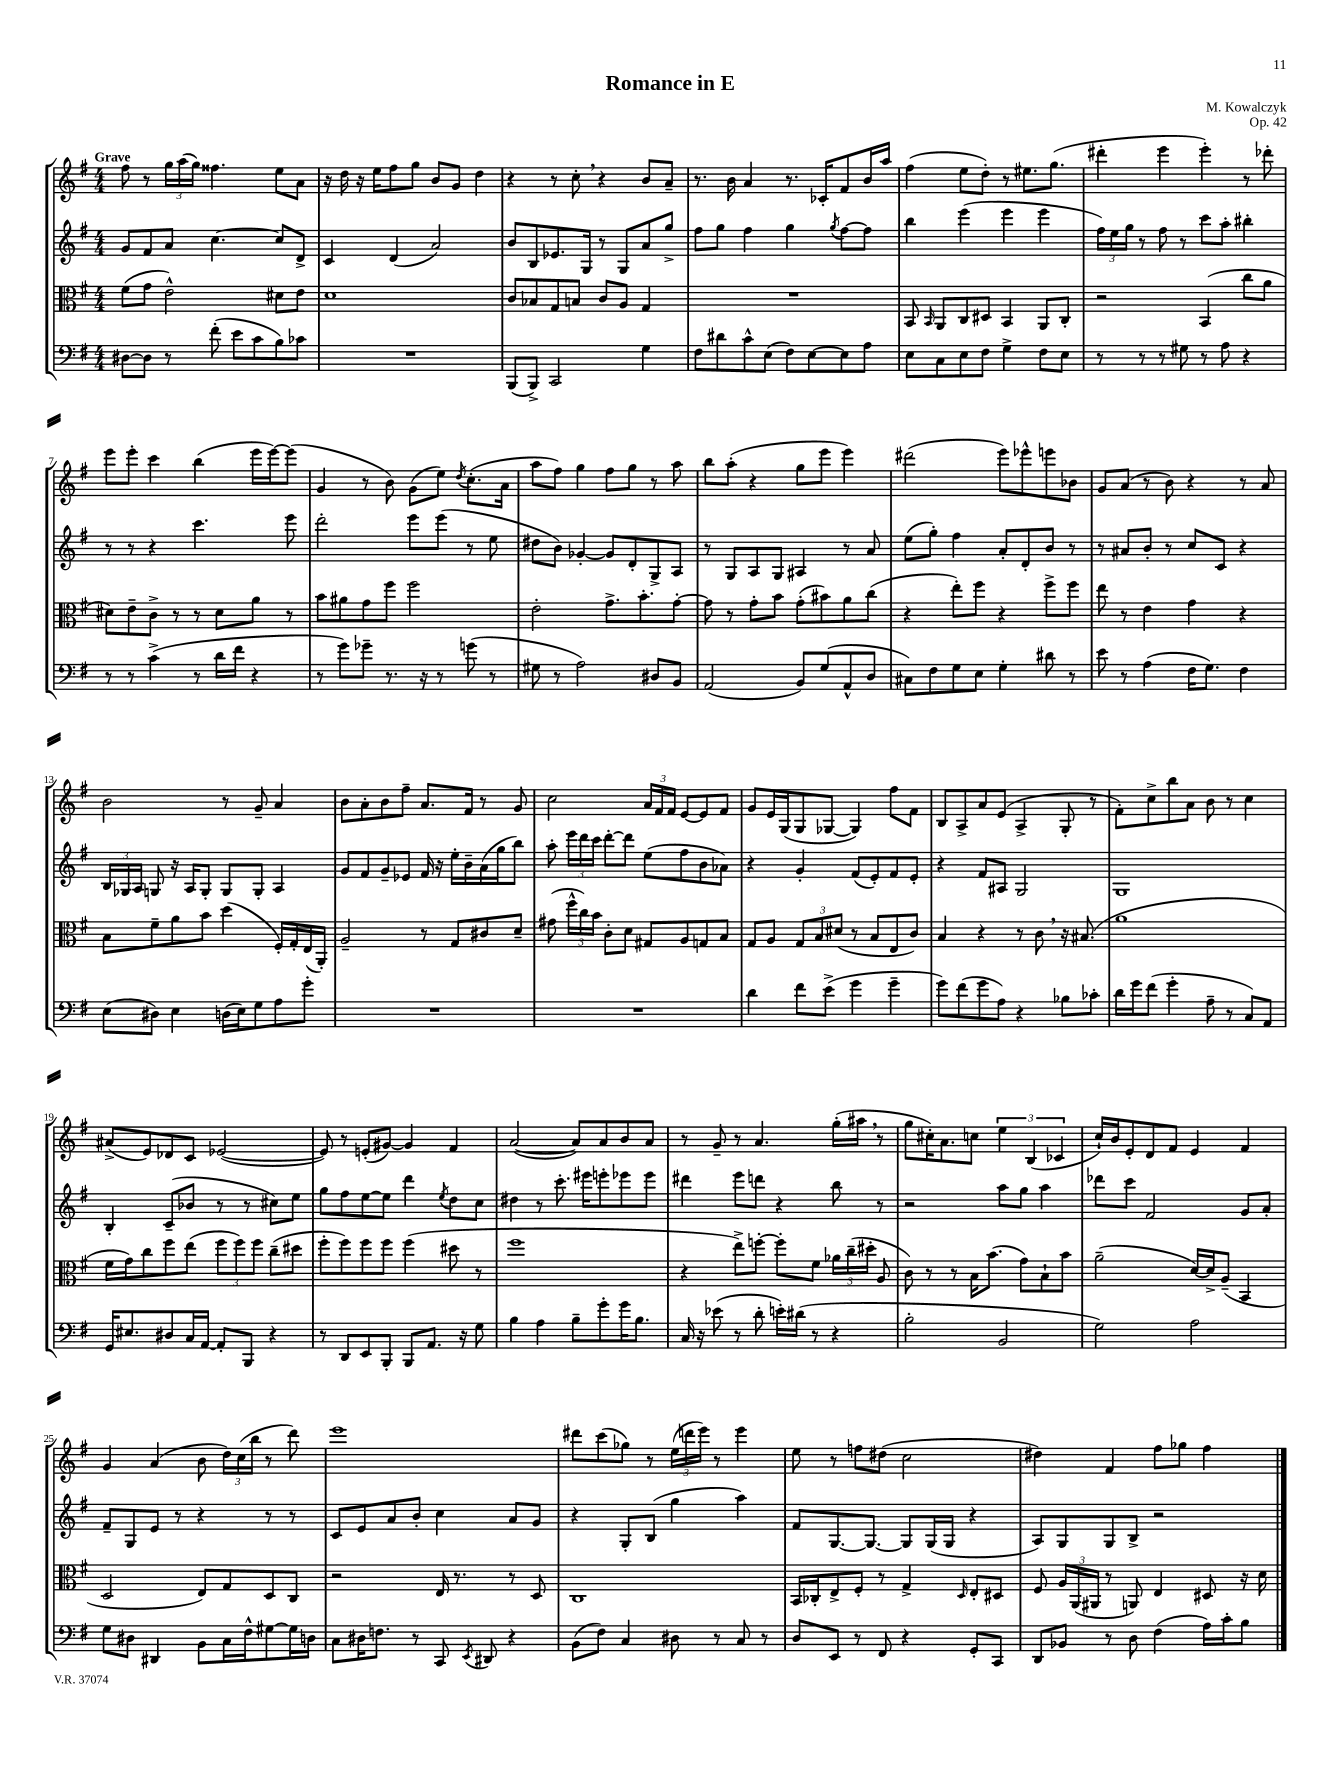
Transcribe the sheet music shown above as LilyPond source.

\header { title = "Romance in E" composer = "M. Kowalczyk" opus = "Op. 42" }
<<
\new StaffGroup <<
\new Staff = "s0" {
    \clef treble \key g \major \numericTimeSignature \time 4/4 \tempo "Grave"
    \autoBeamOff fis''8 r8 \tuplet 3/2 { g''16[ a''16( g''16]) } fisis''4. e''8[ a'8] |
    r16 d''16 r16 e''16[ fis''8 g''8] b'8[ g'8] d''4 |
    r4 r8 c''8-. \breathe r4 b'8[ a'8]-- |
    r8. b'16 a'4 r8. ces'16[-. fis'8 b'16 a''16] |
    fis''4( e''8[ d''8]-.) r8 eis''8.[ g''8.]( |
    dis'''4-. e'''4 e'''4-.) r8 des'''8-. |
    e'''8[ e'''8]-. c'''4 b''4( e'''16[ e'''16~) e'''8]( |
    g'4 r8 b'8) g'8[( e''8]) \acciaccatura { d''8 } c''8.[-.( a'16] |
    a''8[ fis''8]) g''4 fis''8[ g''8] r8 a''8 |
    b''8[ a''8]-.( r4 g''8[ e'''8] e'''4) |
    dis'''2( e'''8[) ees'''8-^ e'''8 bes'8] |
    g'8[ a'8]( r8 b'8) r4 r8 a'8 |
    b'2 r8 g'8-- a'4 |
    b'8[ a'8-. b'8 fis''8]-- a'8.[ fis'16] r8 g'8 |
    c''2 \tuplet 3/2 { a'16[ fis'16 fis'16] } e'8[~ e'8 fis'8] |
    g'8[ e'16 g16( g8 ges8]~ ges4) fis''8[ fis'8] |
    b8[ a8-> a'8 e'8]( a4-> g8-. r8 |
    fis'8[-.) c''8-> b''8 a'8] b'8 r8 c''4 |
    ais'8[->( e'8) des'8 c'8] ees'2~( |
    ees'8) r8 e'8[-.( gis'8]~) gis'4 fis'4 |
    a'2~( a'8[) a'8 b'8 a'8] |
    r8 g'8-- r8 a'4. g''16[-.( ais''16] \breathe r8 |
    g''8[ cis''16-.) a'8. c''8] \tuplet 3/2 { e''4 b4( ces'4 } |
    c''16[-!) b'16 e'8-. d'8 fis'8] e'4 fis'4 |
    g'4 a'4( b'8 \tuplet 3/2 { d''16[) c''16( b''16] } r8 d'''8) |
    e'''1 |
    dis'''8[ c'''8( ges''8]) r8 \tuplet 3/2 { e''16[( d'''16 e'''16]) } r8 e'''4 |
    e''8 r8 f''8[ dis''8]( c''2 |
    dis''4) fis'4 fis''8[ ges''8] fis''4 \bar "|." |
}
\new Staff = "s1" {
    \clef treble \key g \major \numericTimeSignature \time 4/4
    \autoBeamOff g'8[ fis'8 a'8] c''4.~ c''8[ d'8]-> |
    c'4 d'4( a'2) |
    b'8[ b8 ees'8. g16] r8 g8[ a'8 g''8]-> |
    fis''8[ g''8] fis''4 g''4 \acciaccatura { g''8 } fis''8[~ fis''8] |
    b''4 e'''4( e'''4 e'''4 |
    \tuplet 3/2 { fis''16[) e''16 g''16] } r8 fis''8 r8 c'''8[ a''8]-. bis''4-. |
    r8 r8 r4 c'''4. e'''8 |
    d'''2-. e'''8[ e'''8]( r8 e''8 |
    dis''8[ b'8]) ges'4~-. ges'8[ d'8-. g8-> a8] |
    r8 g8[ a8 g8] ais4 r8 a'8 |
    e''8[( g''8]-.) fis''4 a'8[-. d'8-. b'8] r8 |
    r8 ais'8[ b'8]-. r8 c''8[ c'8] r4 |
    \tuplet 3/2 { b16[ ges16 a16] } g8 r16 a16[ g8]-. g8[ g8]-. a4 |
    g'8[ fis'8 g'8-- ees'8] fis'16 r16 e''16[-. b'16-- a'16( g''16 b''8]) |
    a''8-. \tuplet 3/2 { e'''16[ d'''16 c'''16] } d'''8[~-. d'''8] e''8[( fis''8 b'8 aes'8]) |
    r4 g'4-. fis'8[( e'8-.) fis'8 e'8]-. |
    r4 fis'8[ ais8] g2 |
    g1 |
    b4-. c'8[--( bes'8] r8 r8 cis''8[) e''8] |
    g''8[ fis''8 e''8~ e''8] d'''4 \acciaccatura { e''8 } d''8[ c''8] |
    dis''4 r8 c'''8.-. eis'''16[ e'''8-. ees'''8 ees'''8] |
    dis'''4 e'''8[ d'''8] r4 b''8 r8 |
    r2 a''8[ g''8] a''4 |
    des'''8[ c'''8] fis'2 g'8[ a'8]-. |
    fis'8[-- g8 e'8] r8 r4 r8 r8 |
    c'8[ e'8 a'8 b'8]-. c''4 a'8[ g'8] |
    r4 g8[-. b8]( g''4 a''4) |
    fis'8[ g8.~ g8.]~ g8[ g16( g16] r4 |
    a8[) g8 g8 b8]-> r2 \bar "|." |
}
\new Staff = "s2" {
    \clef alto \key g \major \numericTimeSignature \time 4/4
    \autoBeamOff fis'8[( g'8] e'2-^) dis'8[ e'8] |
    d'1 |
    c'8[ bes8 g8 b8] c'8[ a8] g4 |
    R1 |
    b,8 \grace { b,16 } a,8[ c8 dis8] b,4 a,8[ c8]-. |
    r2 b,4( c''8[ a'8] |
    dis'8[) e'8-- c'8]-> r8 r8 dis'8[ a'8] r8 |
    b'8[ ais'8 g'8 fis''8] fis''2 |
    e'2-. g'8.[-> b'8.-. g'8]~-. |
    g'8 r8 g'8[-. b'8] g'8[-.( bis'8) a'8 c''8]( |
    r4 e''8[-.) fis''8] r4 fis''8[-> fis''8] |
    e''8 r8 e'4 g'4 r4 |
    b8[ fis'8-- a'8 b'8] d''4( fis16[-.) g16-. e16( a,16]-.) |
    a2-- r8 g8[ cis'8 d'8]-- |
    gis'8( \tuplet 3/2 { fis''16[-^ c''16) b'16] } c'8[-. d'8] gis8[ a8 g8 b8] |
    g8[ a8] \tuplet 3/2 { g8[ b8 dis'8]( } r8 b8[ e8 c'8]) |
    b4 r4 r8 c'8 \breathe r16 bis8.( |
    a'1 |
    fis'16[ g'16) c''8 fis''8 e''8]( \tuplet 3/2 { fis''8[ fis''8) fis''8] } c''8[--( dis''8] |
    fis''8[-. fis''8) fis''8 fis''8] fis''4( dis''8 r8 |
    fis''1 |
    r4 e''8[->) f''8]~-. f''8[-. fis'8] \tuplet 3/2 { aes'16[ c''16--( dis''16]-. } a8 |
    c'8) r8 r8 b16[ b'8.]( g'8[) b8-! b'8] |
    a'2--( d'16[~) d'16-> a8]--( b,4 |
    d2 e8[) g8 d8 c8] |
    r2 e16 r8. r8 d8 |
    c1 |
    b,16[ ces16-. e8-> fis8]-. r8 g4-> \grace { d16 } e8[-. dis8] |
    fis8 \tuplet 3/2 { a16[ a,16( ais,16] } r8 a,8) e4 dis8 r16 d'16 \bar "|." |
}
\new Staff = "s3" {
    \clef bass \key g \major \numericTimeSignature \time 4/4
    \autoBeamOff dis8[~ dis8] r8 fis'8-.( e'8[ c'8 b8) ces'8] |
    R1 |
    b,,8[( b,,8]->) c,2 g4 |
    fis8[ dis'8 c'8-^ e8]( fis8[) e8~ e8 a8] |
    e8[ c8 e8 fis8] g4-> fis8[ e8] |
    r8 r8 r8 gis8 r8 a8 r4 |
    r8 r8 c'4->( r8 d'16[ fis'16] r4 |
    r8 g'8[) ges'8]-- r8. r16 r8 g'8( r8 |
    gis8 r8 a2) dis8[ b,8] |
    a,2( b,8[) g8( a,8-^ d8] |
    cis8[) fis8 g8 e8] g4-. dis'8 r8 |
    e'8 r8 a4( fis16[ g8.]) fis4 |
    e8[( dis8]) e4 d16[( e16) g8 a8 g'8]-. |
    R1 |
    R1 |
    d'4 fis'8[ e'8]->( g'4 g'4-- |
    g'8[) fis'8( g'8 a8]) r4 bes8[ ces'8]-. |
    d'16[ g'16 fis'8]( g'4-. a8-- r8 c8[) a,8] |
    g,16[ eis8. dis8 c16 a,16]~ a,8[-. b,,8] r4 |
    r8 d,8[ e,8 b,,8]-. b,,8[ a,8.] r16 g8 |
    b4 a4 b8[-- g'8-. g'16 b8.] |
    c16 r16 ees'8( r8 d'8-. e'16[-.) dis'16]( r8 r4 |
    b2-. b,2 |
    g2) a2 |
    g8[ dis8] dis,4 b,8[ c16 fis16-^ gis8~ gis16 d16] |
    c8[ dis16 f8.] r8 c,8 \acciaccatura { e,8 } dis,8 r4 |
    b,8[( fis8]) c4 dis8 r8 c8 r8 |
    d8[ e,8] r8 fis,8 r4 g,8[-. c,8] |
    d,8[ bes,8] r8 d8 fis4( a16[) c'16-. b8] \bar "|." |
}
>>
>>
